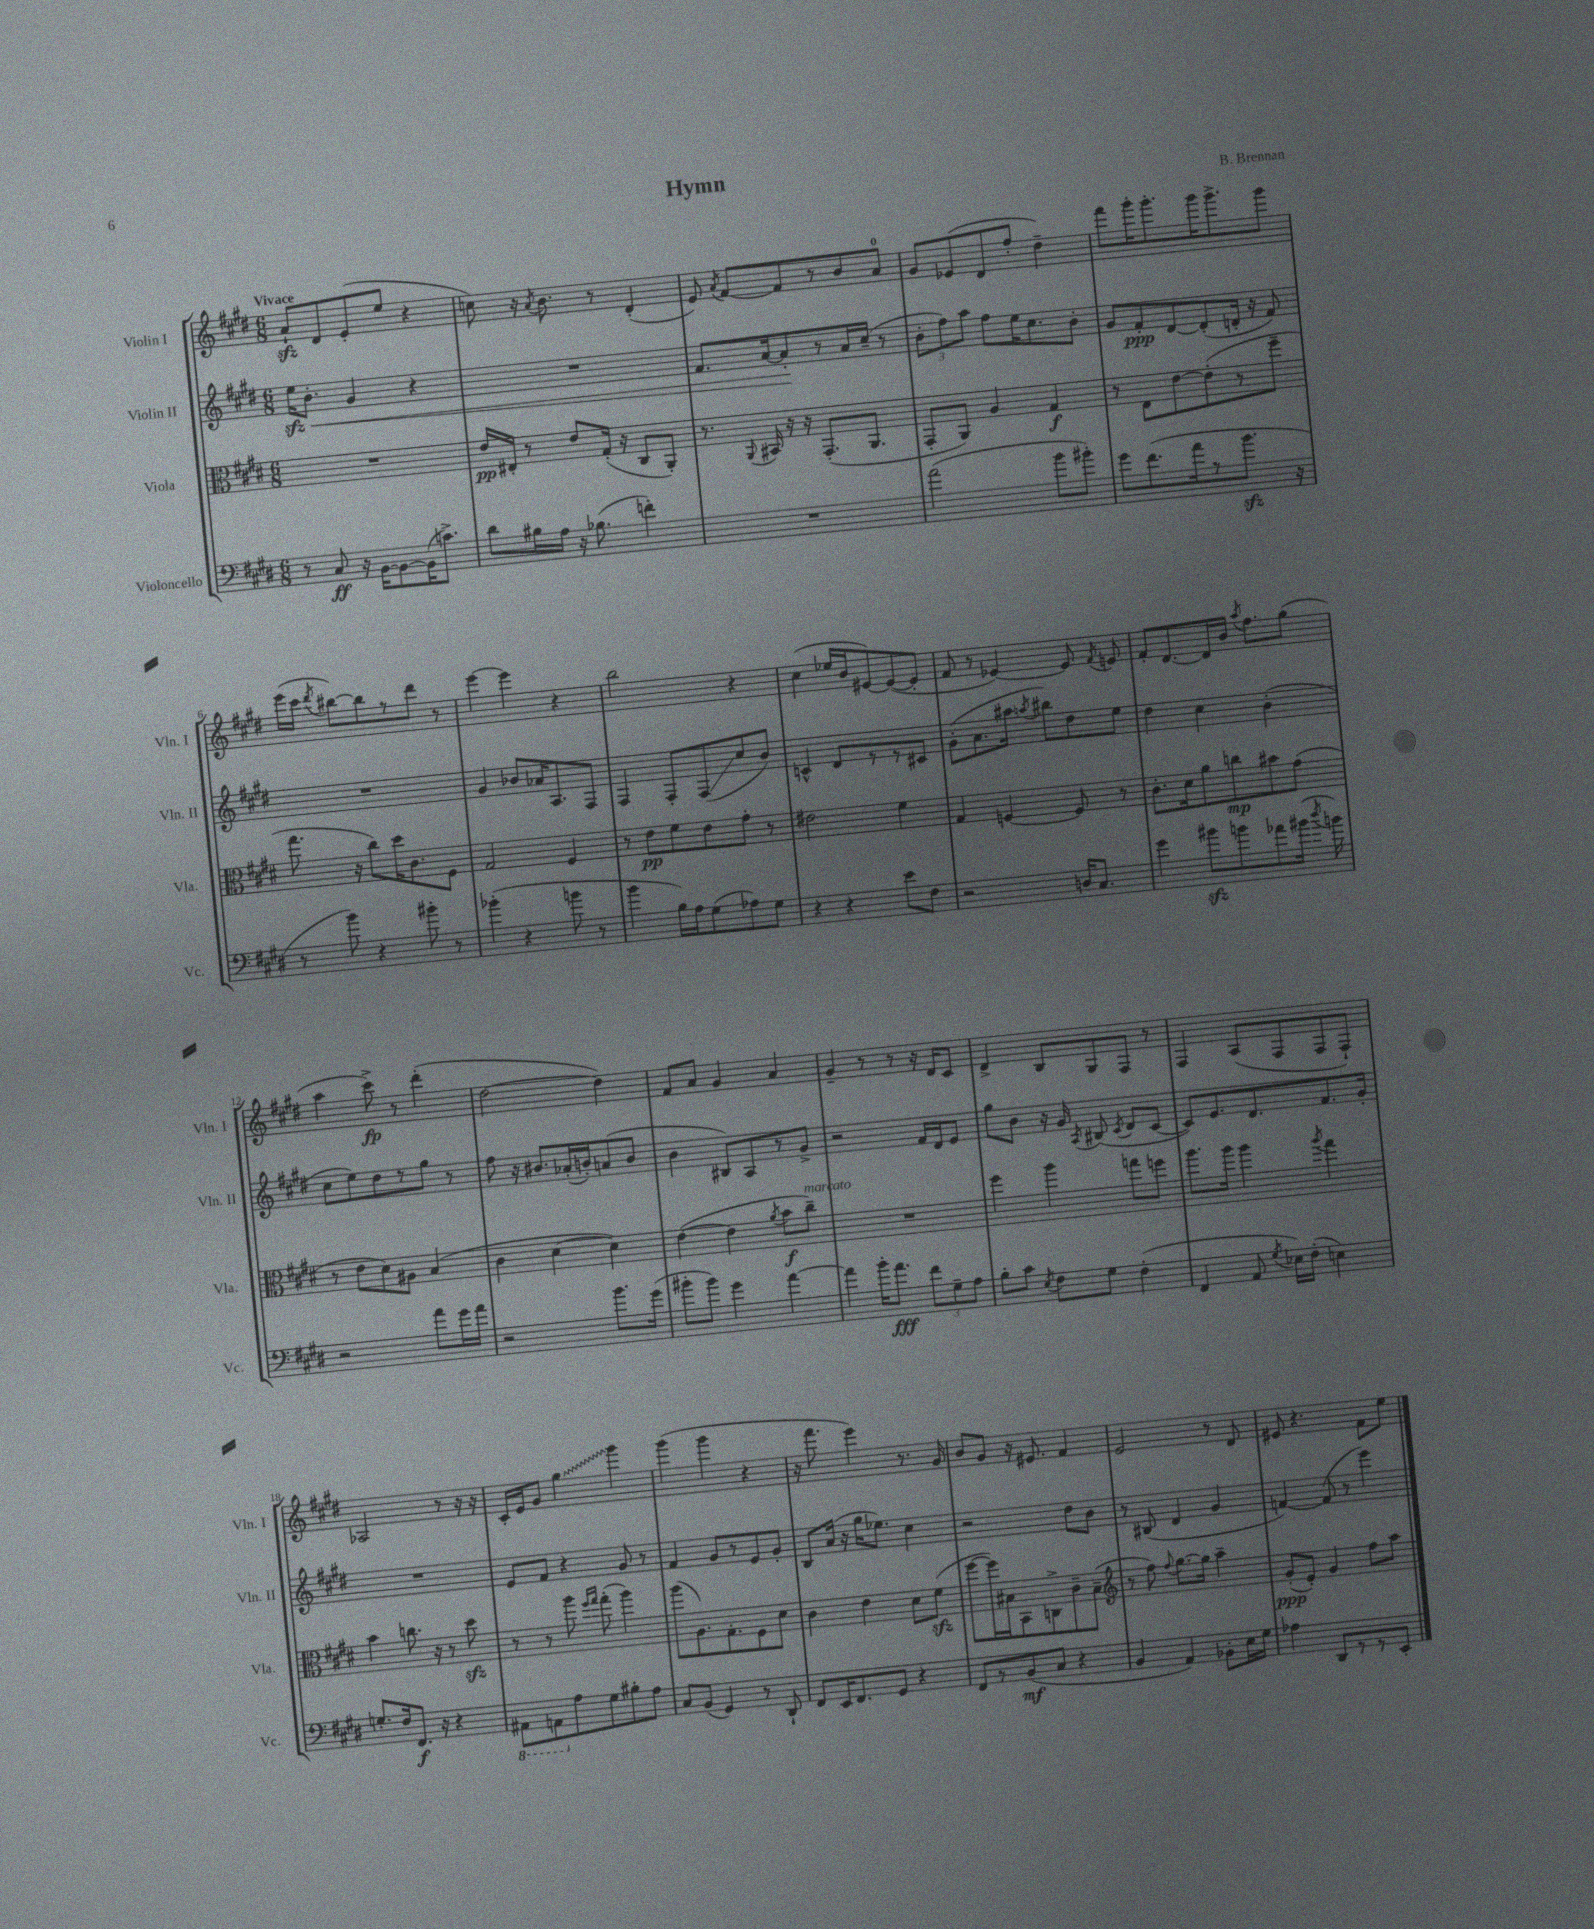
\header { title = "Hymn" composer = "B. Brennan" }
<<
\new StaffGroup <<
\new Staff = "s0" \with { instrumentName = "Violin I" shortInstrumentName = "Vln. I" } {
    \clef treble \key e \major \numericTimeSignature \time 6/8 \tempo "Vivace"
    \autoBeamOff a'8[-!\sfz dis'8 e'8-.( e''8] r4 |
    c''8) r16 \acciaccatura { a'8 } b'8. r8 dis'4-.( |
    e'8) \acciaccatura { a'8 } fis'8[~ fis'8 r8 b'8 a'8]-0 |
    gis'8[ ees'8( dis'8 fis''8]-. dis''4--) |
    fis'''8[ gis'''16-. gis'''8.-. gis'''16 gis'''8.-> gis'''8] |
    e'''16[( cis'''16] \acciaccatura { dis'''8 } bis''8[~) bis''8 r8 dis'''8] r8 |
    e'''4~ e'''4 r4 |
    b''2 r4 |
    cis''4( ees''16[ b'16 eis'8~) eis'8~( eis'8]-. |
    fis'8 r8 ees'4~) ees'8 \acciaccatura { fis'8 } e'8 |
    fis'8[-. dis'8.~ dis'16 b'16] \acciaccatura { a''8 } fis''8.[ gis''8]( |
    a''4 cis'''8->\fp) r8 dis'''4-.( |
    dis''2~ dis''4) |
    fis'8[ a'8] gis'4 a'4 |
    gis'4-- r8 r8 r16 dis'16[ cis'8] |
    dis'4-> b8[ gis8 fis8] r8 |
    fis4 a8[( fis8 fis8 fis8]-!) |
    aes2 r8 r16 r16 |
    cis'16[-. e'16 gis'8] \once \override Glissando.style = #'zigzag gis''4\glissando gis'''4 |
    gis'''4( gis'''4 r4 |
    r16 fis'''8. e'''4) r8. gis'16 |
    b'8[ gis'8] r16 eis'8. fis'4 |
    e'2 r8 dis'8 |
    eis'8 r4. fis'8[ e''8] \bar "|." |
}
\new Staff = "s1" \with { instrumentName = "Violin II" shortInstrumentName = "Vln. II" } {
    \clef treble \key e \major \numericTimeSignature \time 6/8
    \autoBeamOff e''16[\sfz\< b'8.]-. gis'4 r4 |
    R2. |
    fis'8.[ a'16~ a'8-.\! r8 a'16 cis''16]--( r8 |
    \tuplet 3/2 { b'8[-. fis''8) a''8] } fis''8[ e''16 cis''8. b'8]-. |
    gis'8[ fis'8-.\ppp dis'8~ dis'8-.( d'16]-. r16 fis'8) |
    R2. |
    gis'4 bes'8[ aes'16 a8. fis8] |
    fis4 fis8[-. fis8\glissando( cis''8 b'8]) |
    c'4-^ dis'8[ r8 r8 cis'8] |
    gis'8[-.( a'8. ais''16] \acciaccatura { a''8 } bis''8[) dis''8 e''8] |
    dis''4 cis''4 b'4-.( |
    cis''8[ e''8) dis''8 r8 gis''8] r8 |
    fis''8 r16 bis'8.[ aes'16-.( b'16-.) a'8( b'8] |
    b'4 bis8[) a8 r8 gis'8]-> |
    r2 fis'16[ dis'16 e'8] |
    gis''8[ b'8] r16 gis'16 \acciaccatura { a8 } bis8( \acciaccatura { cis'8 } dis'8[ cis'8]~ |
    cis'8[) e'8. dis'8. fis'8. gis'16]-. |
    R2. |
    e'8[ fis'8] r4 gis'8 r8 |
    fis'4 gis'8[ r8 e'8 gis'8]-. |
    b8[ a'16]( r16 gis''16[ ees''8.]) cis''4 |
    r2 dis''8[ b'8] |
    r8 bis8( dis'4 gis'4 |
    f'4~) f'8( r8 e'''4) \bar "|." |
}
\new Staff = "s2" \with { instrumentName = "Viola" shortInstrumentName = "Vla." } {
    \clef alto \key e \major \numericTimeSignature \time 6/8
    \autoBeamOff R2. |
    e'16[\pp eis16]-. r8 e'8[ gis16]-.( r16 cis8[ a,8]-.) |
    r8. \appoggiatura { a,8 } bis,16 r16 r16 gis,8.[-.( a,8.] |
    gis,8[-. a,8]) a4 gis4\f |
    r8 e8[ e'8~ e'8-.( r8 fis''8]-- |
    gis''8. r16 cis''8[) dis''16 cis'8. fis8] |
    gis2 fis4 |
    r8 e'8[\pp fis'8 e'8 gis'8]-. r8 |
    eis'2 fis'4 |
    gis4 f4~ f8 r8 |
    cis'8.[-. dis'16 a'8 c''8\mp bis'8 gis'8]( |
    r8 e'8[ dis'8) ais8] b4( |
    cis'4 dis'4~ dis'4) |
    e'4~( e'4 \acciaccatura { a'8 } b'8[\f cis''8]--^\markup { \italic "marcato" }) |
    R2. |
    fis''4 a''4 g''8[ f''8] |
    a''8.[ a''16] a''4 \acciaccatura { a''8 } gis''4 |
    b'4 c''8. r16 r8 dis''8\sfz |
    r8 r8 a''8 \grace { fis''16[ gis''16] } gis''8-.( a''4) |
    a''8[( a8.) gis8.-. fis8 dis'8] |
    cis'4 e'4 dis'8[ fis'8]\sfz( |
    fis''8[~ fis''16) bis16 b,8 c8-> cis'8-- bis8]--( |
    \clef treble r8 fis''8) \appoggiatura { fis''8 } gis''8.[~ gis''16] a''4-- |
    gis'8[-.\ppp( e'8]-.) gis'4 fis''8[ a''8] \bar "|." |
}
\new Staff = "s3" \with { instrumentName = "Violoncello" shortInstrumentName = "Vc." } {
    \clef bass \key e \major \numericTimeSignature \time 6/8
    \autoBeamOff r8 cis8\ff r16 b,16[~ b,8~ b,16( c'8.]->) |
    dis'8[ bis16 a16] r16 bes8.( f'4-.) |
    R2. |
    a'2( b'8[ bis'8]-.) |
    gis'8[ fis'8.( a'16 r8 b'8.]\sfz r16 |
    r8 b'8) r4 bis'8-. r8 |
    bes'4-.( r4 b'8 r8 |
    b'4 b16[) a16 gis8( aes8) gis8] |
    r4 r4 e'8[ fis8] |
    r2 d16[ cis8.] |
    gis'4 bis'8[\sfz b'8 aes'8 bis'16]( \acciaccatura { dis''8 } b'16) |
    r2 a'8[ gis'16 a'16] |
    r2 b'8.[ gis'16]( |
    bis'8[-. bis'8]) gis'4 a'4~ |
    a'4 b'16[-. a'8.]\fff \tuplet 3/2 { fis'8[ gis8-- a8] } |
    b8[-. cis'8] \acciaccatura { e8 } fis8[ gis8] fis4-.( |
    fis,4 a,8 \acciaccatura { gis8 } ees16[) fis16]-.( e4) |
    g8.[-. fis16 fis,8.]\f r16 r4 |
    \ottava #-1 ais,,8[ a,,8 \ottava #0 a8 gis8 bis8-. a8] |
    cis8[ b,8]( gis,4) r8 dis,8-! |
    fis,8[ e,16 fis,8. gis,8] r4 |
    fis,8[ r8 b,8\mf( cis8] r4 |
    b,4 a,4) bes,8[-. e16 gis16] |
    aes4 dis,8[ r8 r8 e,8]-. \bar "|." |
}
>>
>>
